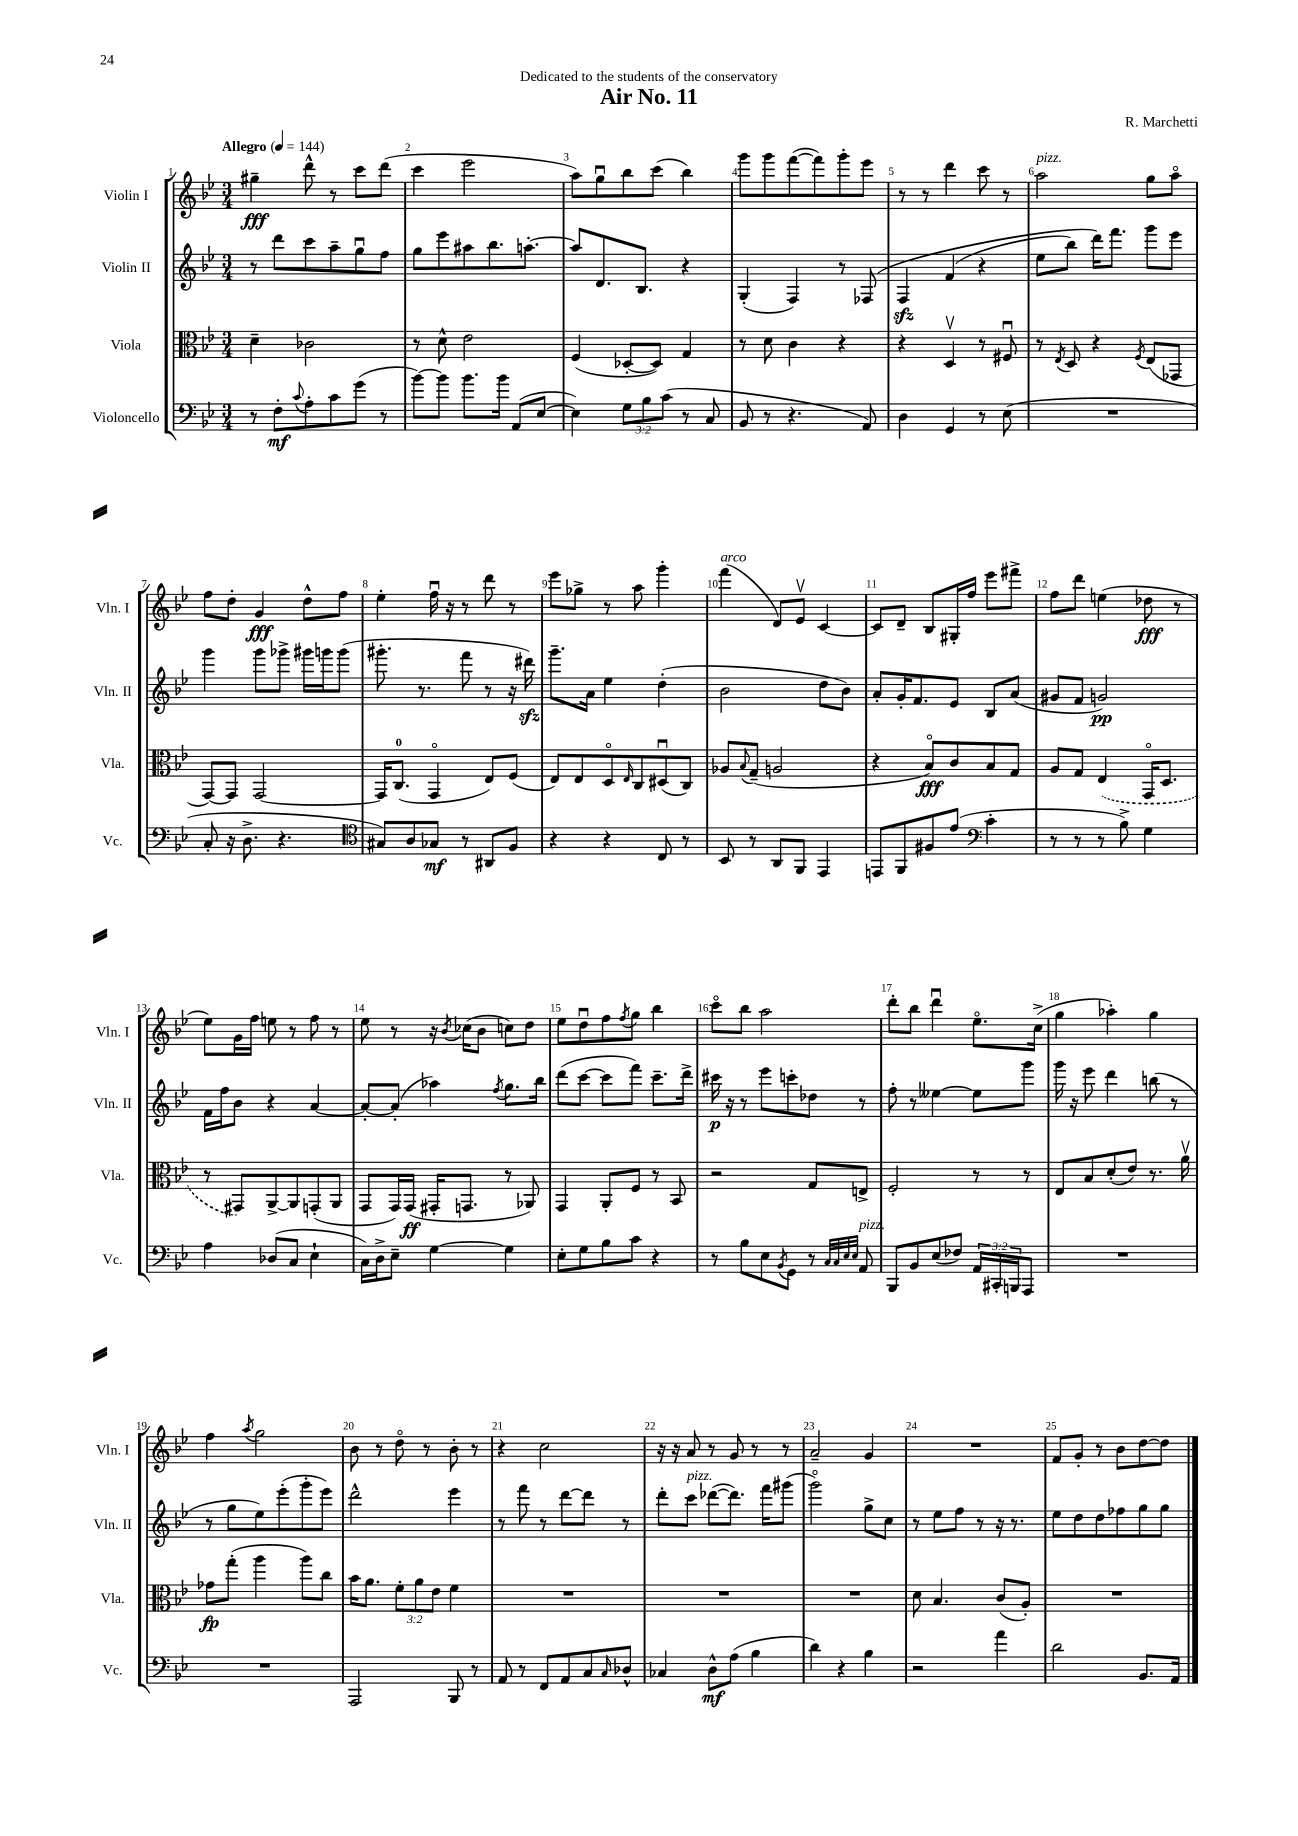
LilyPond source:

\header { title = "Air No. 11" composer = "R. Marchetti" dedication = "Dedicated to the students of the conservatory" }
<<
\new StaffGroup <<
\new Staff = "s0" \with { instrumentName = "Violin I" shortInstrumentName = "Vln. I" } {
    \clef treble \key bes \major \numericTimeSignature \time 3/4 \tempo "Allegro" 4 = 144
    gis''4--\fff d'''8-^ r8 c'''8 d'''8( |
    c'''4 ees'''2 |
    a''8) g''8\downbow bes''8 c'''8( bes''4) |
    g'''8 g'''8 f'''8~( f'''8) g'''8-. ees'''8 |
    r8 r8 d'''4 c'''8 r8 |
    a''2^\markup { \italic "pizz." } g''8 a''8\flageolet |
    f''8 d''8-. g'4\fff d''8-^ f''8 |
    ees''4-. f''16\downbow r16 r8 d'''8 r8 |
    ees'''8 ges''8-> r8 a''8 g'''4-. |
    f'''4^\markup { \italic "arco" }( d'8) ees'8\upbow c'4~ |
    c'8 d'8-- bes8 gis16-. f''16 ees'''8 fis'''8-> |
    f''8 d'''8 e''4( des''8\fff r8 |
    ees''8) g'16 f''16 e''8 r8 f''8 r8 |
    ees''8 r8 r16 \acciaccatura { bes'8 } ces''16( bes'8 c''8) d''8 |
    ees''8 d''8\downbow f''8 \acciaccatura { f''8 } g''8 bes''4 |
    c'''8\flageolet bes''8 a''2 |
    d'''8-. bes''8 d'''4\downbow ees''8.\flageolet c''16->( |
    g''4 aes''4-.) g''4 |
    f''4 \acciaccatura { a''8 } g''2 |
    bes'8 r8 d''8\flageolet r8 bes'8-. r8 |
    r4 c''2 |
    r16 r16 a'8 r8 g'8 r8 r8 |
    a'2-- g'4 |
    R2. |
    f'8 g'8-. r8 bes'8 d''8~ d''8 \bar "|." |
}
\new Staff = "s1" \with { instrumentName = "Violin II" shortInstrumentName = "Vln. II" } {
    \clef treble \key bes \major \numericTimeSignature \time 3/4
    r8 d'''8 c'''8 a''8-- g''8\downbow f''8 |
    g''8 ees'''8 ais''8 bes''8. a''8.~-. |
    a''8 d'8. bes8. r4 |
    g4-.( f4) r8 fes8\( |
    f4\sfz f'4( r4 |
    ees''8 bes''8) d'''16\) f'''8. g'''8 ees'''8 |
    g'''4 g'''8 ges'''8-> gis'''16 g'''16 g'''8( |
    gis'''8.-. r8. f'''8 r8 r16 dis'''16\sfz) |
    g'''8.-- a'16 ees''4 d''4-.( |
    bes'2 d''8 bes'8) |
    a'8-. g'16-. f'8. ees'8 bes8 a'8( |
    gis'8 f'8 g'2\pp) |
    f'16 f''16 bes'8 r4 a'4~ |
    a'8~-. a'8-.( aes''4) \acciaccatura { f''8 } g''8. bes''16 |
    d'''8( c'''8~ c'''8 f'''8) c'''8.-- d'''16-> |
    cis'''16\p r16 r8 ees'''8 c'''8-. des''8 r8 |
    f''8-. r8 eeses''4~ eeses''8 g'''8 |
    g'''16 r16 ees'''8 d'''4 b''8( r8 |
    r8 g''8 ees''8) ees'''8-.( g'''8-. ees'''8) |
    d'''2-^ ees'''4 |
    r8 f'''8 r8 d'''8~ d'''8 r8 |
    d'''8-. c'''8^\markup { \italic "pizz." } des'''8~( des'''8.) f'''16 gis'''8( |
    g'''2\flageolet) g''8-> c''8 |
    r8 ees''8 f''8 r8 r16 r8. |
    ees''8 d''8 d''8 fes''8 g''8 g''8 \bar "|." |
}
\new Staff = "s2" \with { instrumentName = "Viola" shortInstrumentName = "Vla." } {
    \clef alto \key bes \major \numericTimeSignature \time 3/4 \override Staff.TupletNumber.text = #tuplet-number::calc-fraction-text
    d'4-- ces'2 |
    r8 d'8-^ ees'2 |
    f4( des8~-. des8) g4 |
    r8 d'8 c'4 r4 |
    r4 d4\upbow r8 fis8\downbow |
    r8 \acciaccatura { ees8 } d8 r4 \acciaccatura { f8 } ees8( ges,8 |
    g,8~) g,8 g,2~ |
    g,16 c8.-0( g,4\flageolet ees8) f8( |
    ees8) ees8 d8\flageolet \grace { ees16 } c8 dis8\downbow( c8) |
    aes8 \appoggiatura { bes8 } g8--( a2 |
    r4 bes8\flageolet\fff) c'8 bes8 g8 |
    a8 g8 \once \slurDashed ees4( g,16\flageolet d8. |
    r8 gis,8) a,8~-> a,8 g,8-.( a,8 |
    g,8 g,16) g,16\ff( gis,16-. g,8. r8 aes,8) |
    g,4 a,8-. f8 r8 bes,8 |
    r2 g8 e8-> |
    f2-. r8 r8 |
    ees8 bes8 d'8-.( ees'8) r8. a'16\upbow |
    ges'8\fp g''8-.( a''4 a''8) c''8 |
    bes'16 a'8. \tuplet 3/2 { f'8-. a'8 ees'8 } f'4 |
    R2. |
    R2. |
    R2. |
    d'8 bes4. c'8( a8-.) |
    R2. \bar "|." |
}
\new Staff = "s3" \with { instrumentName = "Violoncello" shortInstrumentName = "Vc." } {
    \clef bass \key bes \major \numericTimeSignature \time 3/4 \override Staff.TupletNumber.text = #tuplet-number::calc-fraction-text
    r8 f8-.\mf \appoggiatura { c'8 } a8-. c'8 g'8( r8 |
    bes'8~) bes'8 bes'8. bes'16 a,8( ees8~ |
    ees4) \tuplet 3/2 { g8 bes8 c'8( } r8 c8 |
    bes,8 r8 r4. a,8) |
    d4 g,4 r8 ees8( |
    R2. |
    c8-. r16 d8.-> r4. |
    \clef tenor gis8) a8 ges8\mf r8 ais,8 f8 |
    r4 r4 c8 r8 |
    bes,8 r8 a,8 f,8 ees,4 |
    e,8 f,8 fis8 ees'8( \clef bass c'4-. |
    r8 r8 r8 bes8->) g4 |
    a4 des8( c8 ees4-! |
    c16) d16-> ees8-- g4~ g4 |
    ees8-. g8 bes8 c'8 r4 |
    r8 bes8 ees8 \acciaccatura { bes,8 } g,8 r8 \grace { c32 c32 ees32 ees32 } a,8^\markup { \italic "pizz." } |
    bes,,8 bes,8 ees8( fes8) \tuplet 3/2 { a,16 cis,16-. b,,16 } a,,8 |
    R2. |
    R2. |
    a,,2 bes,,8 r8 |
    a,8 r8 f,8 a,8 c8 \grace { c16 } des8-^ |
    ces4 d8-^\mf a8( bes4 |
    d'4) r4 bes4 |
    r2 a'4 |
    d'2 bes,8. a,16 \bar "|." |
}
>>
>>
\layout { \context { \Score \override BarNumber.break-visibility = ##(#f #t #t) barNumberVisibility = #all-bar-numbers-visible } }
